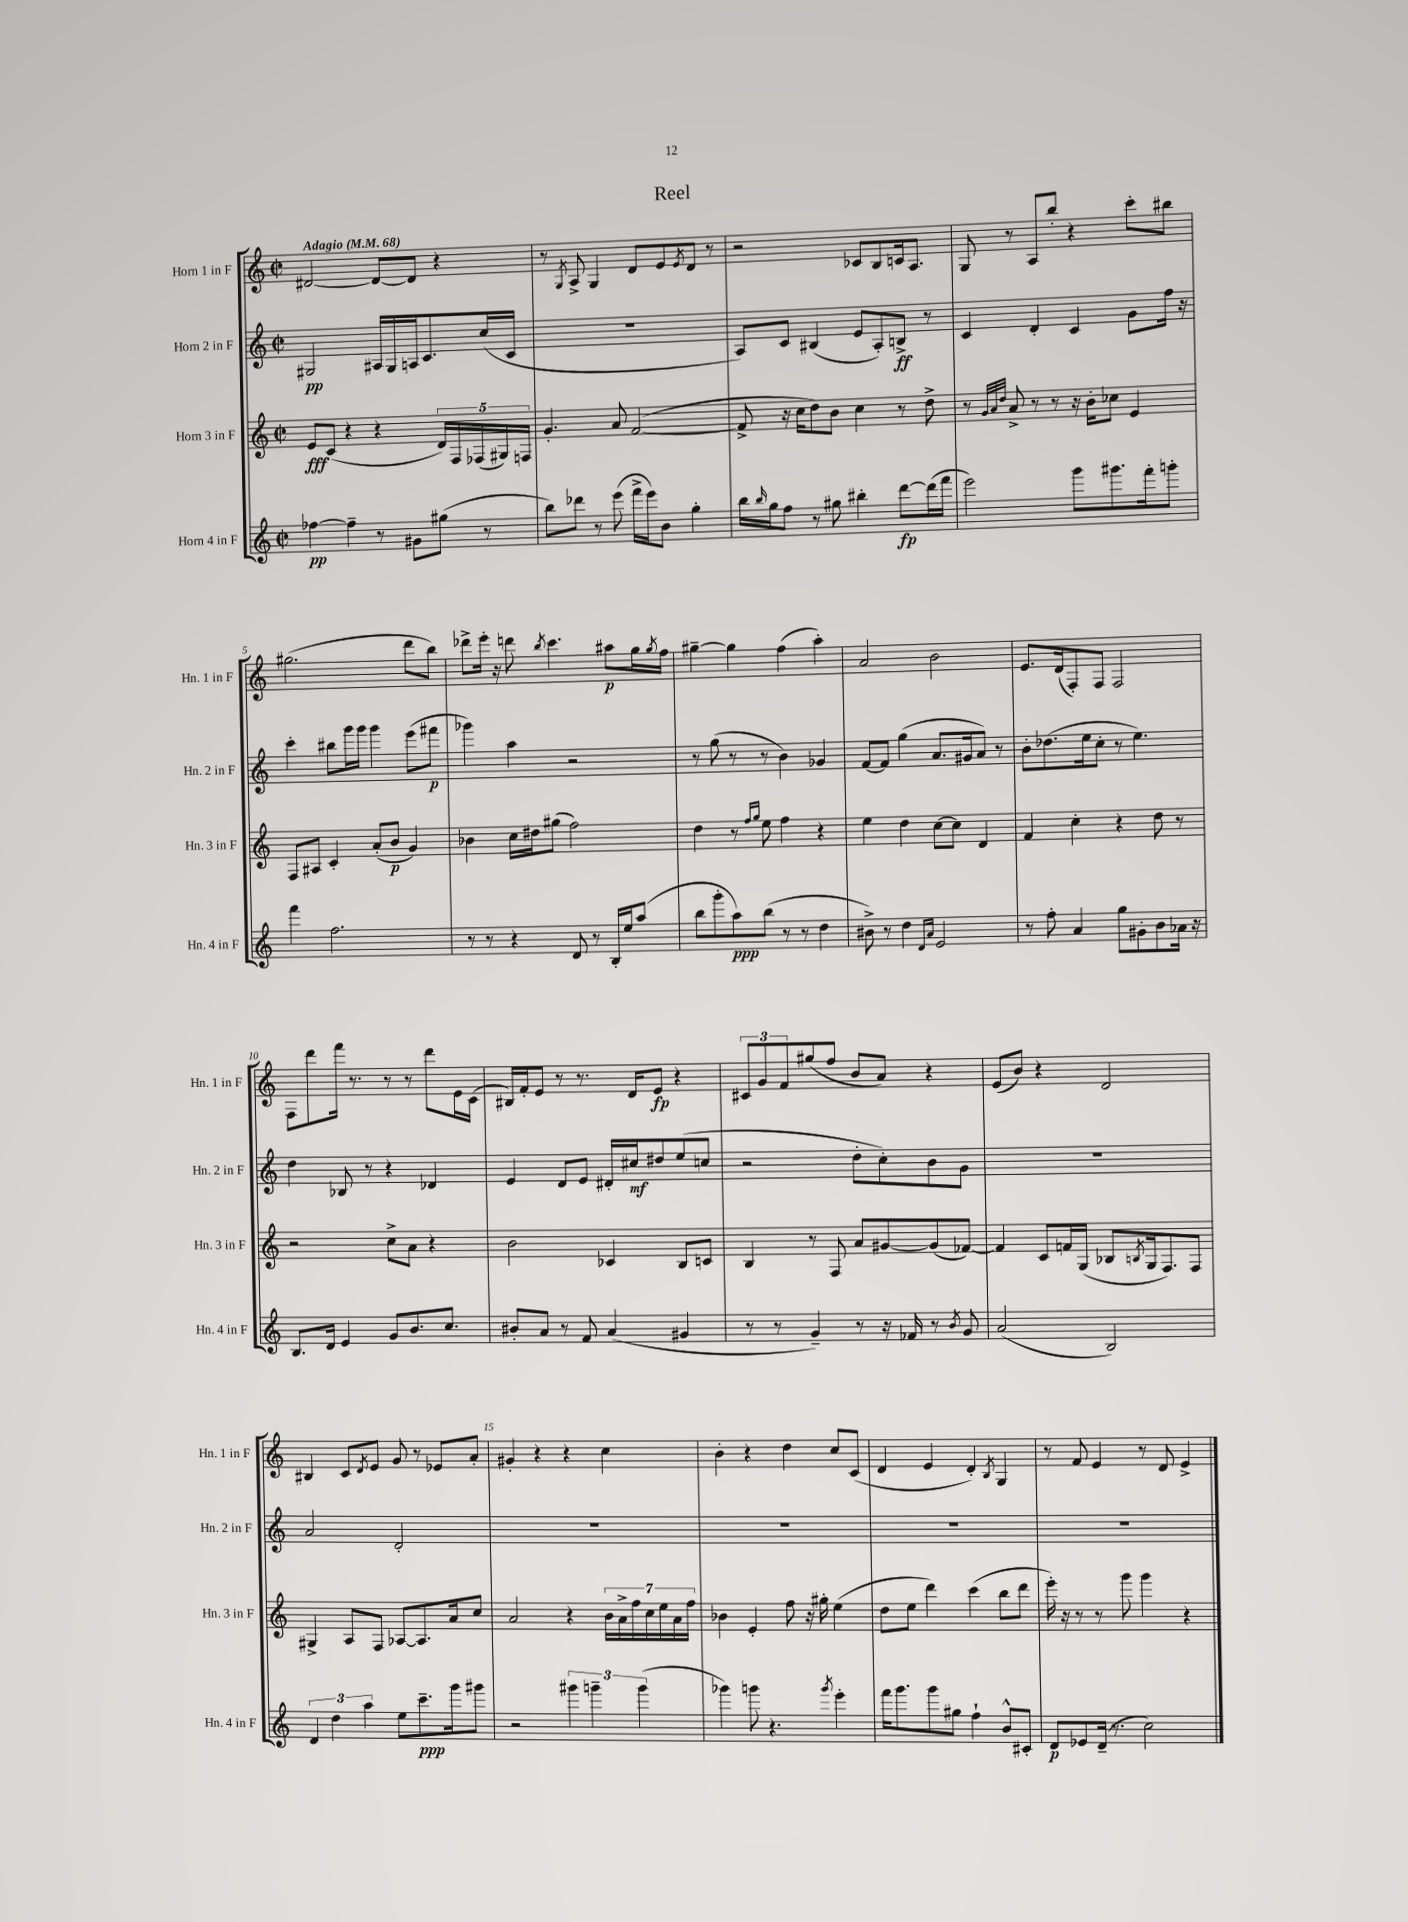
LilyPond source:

\header { title = "Reel" }
<<
\new StaffGroup <<
\new Staff = "s0" \with { instrumentName = "Horn 1 in F" shortInstrumentName = "Hn. 1 in F" } {
    \clef treble \key c \major \defaultTimeSignature \time 2/2 \tempo "Adagio" 4 = 68
    dis'2~ dis'8~ dis'8 r4 |
    r8 \acciaccatura { g8 } a8-> g4 d'8 e'8 \acciaccatura { e'8 } d'8 r8 |
    r2 ces'8 b8 c'16 a8. |
    g8 r8 a8 b''8-. r4 c'''8-. bis''8 |
    gis''2.( d'''8 b''8) |
    des'''8-> e'''16-. r16 d'''8 \acciaccatura { b''8 } c'''4. ais''8\p g''16 \acciaccatura { g''8 } f''16 |
    gis''4~-- gis''4 f''4( a''4-.) |
    a'2 b'2 |
    e'8. d'16( f8-.) f8 f2 |
    f8 d'''8 f'''16 r8. r8 r8 d'''8 e'16 c'16( |
    bis16) f'16-. e'8 r8 r8. d'16 e'8\fp r4 |
    \tuplet 3/2 { cis'8 g'8 f'8 } gis''8( f''8 b'8 a'8) r4 |
    e'8( b'8) r4 d'2 |
    bis4 c'8 \acciaccatura { d'8 } e'8 g'8 r8 ees'8 a'8-. |
    gis'4-. r4 r4 c''4 |
    b'4-. r4 d''4 c''8 c'8( |
    d'4 e'4 d'4-.) \acciaccatura { b8 } g4 |
    r8 f'8 e'4 r8 d'8 e'4-> \bar "|." |
}
\new Staff = "s1" \with { instrumentName = "Horn 2 in F" shortInstrumentName = "Hn. 2 in F" } {
    \clef treble \key c \major \defaultTimeSignature \time 2/2
    gis2\pp ais16 gis16 a16 c'8. c''16( c'16 |
    R1 |
    a8) c'8 bis4( e'8 a8-.) b8->\ff r8 |
    c'4 d'4-. c'4 g'8 f''16 r16 |
    c'''4-. bis''8 g'''16 g'''16 g'''4 e'''8( fis'''8\p |
    ges'''4) a''4 r2 |
    r8 g''8( r8 r8 b'4) ges'4 |
    f'8~ f'8 g''4( a'8. gis'16 a'8) r8 |
    b'8-. des''8.( e''16 c''8-. r8 e''4.) |
    d''4 bes8 r8 r4 des'4 |
    e'4 d'8 e'8 dis'16-. cis''16\mf dis''8 e''8( c''8 |
    r2 d''8-. c''8-.) b'8 g'8 |
    R1 |
    a'2 d'2-. |
    R1 |
    R1 |
    R1 |
    R1 \bar "|." |
}
\new Staff = "s2" \with { instrumentName = "Horn 3 in F" shortInstrumentName = "Hn. 3 in F" } {
    \clef treble \key c \major \defaultTimeSignature \time 2/2
    e'8\fff c'8( r4 r4 \tuplet 5/4 { d'16) f16 fes16( gis16) f16 } |
    g'4.-. a'8 f'2~( |
    f'8-> r16 c''16 d''8) b'8 c''4 r8 d''8-> |
    r8 \grace { g'32 a'32 d''32 } a'8-> r8 r8 r16 b'16-. ces''8 e'4 |
    f8 ais8 c'4-. a'8-.( b'8\p g'4) |
    bes'4 c''16 dis''16 gis''8( f''2) |
    d''4 r8 \grace { f''16 g''16 } e''8 f''4 r4 |
    e''4 d''4 c''8~ c''8 d'4 |
    f'4 c''4-. r4 d''8 r8 |
    r2 c''8-> a'8 r4 |
    b'2 ces'4 b8 c'8 |
    b4 r8 f8 a'8 gis'8~ gis'8( fes'8~) |
    fes'4 c'8 f'16 g16( bes8 \acciaccatura { b8 } g16 f8.) f8 |
    gis4-> a8 f8 aes8~ aes8. a'16 c''8 |
    a'2 r4 \tuplet 7/4 { b'16 a'16-> f''16 c''16 e''16 a'16 f''16 } |
    bes'4 e'4-. f''8 r16 gis''16-. e''4( |
    d''8 e''8 d'''4) c'''4( b''8 d'''8 |
    e'''16-.) r16 r8 r8 g'''8 g'''4 r4 \bar "|." |
}
\new Staff = "s3" \with { instrumentName = "Horn 4 in F" shortInstrumentName = "Hn. 4 in F" } {
    \clef treble \key c \major \defaultTimeSignature \time 2/2
    fes''4~\pp fes''4-- r8 gis'8 gis''8( r8 |
    b''8) des'''8 r8 e'''8( f'''16-> e'''16) b'8 g''4-. |
    b''16 \grace { b''16 } g''16 f''8 r8 gis''8 bis''4-. d'''8~\fp d'''16( f'''16 |
    e'''2) g'''8 gis'''8. f'''16-. g'''8-. |
    f'''4 f''2. |
    r8 r8 r4 d'8 r8 b16-. e''16 a''8( |
    b''8 g'''8-. a''8\ppp) b''8( r8 r8 d''4 |
    bis'8->) r8 d''4 \grace { d'16 a'16 } e'2 |
    r8 f''8-. a'4 g''8 gis'8-. b'8 aes'16 r16 |
    b8. d'16 e'4 g'8 b'8. c''8. |
    bis'8-. a'8 r8 f'8 a'4( gis'4 |
    r8 r8 g'4--) r8 r16 fes'16 r8 \acciaccatura { b'8 } g'8 |
    a'2( b2) |
    \tuplet 3/2 { d'4 d''4 a''4 } e''8 c'''8.--\ppp g'''16 gis'''8 |
    r2 \tuplet 3/2 { gis'''4 g'''4-- g'''4( } |
    ges'''4) g'''8 r4. \acciaccatura { g'''8 } e'''4-. |
    f'''16 g'''8. g'''8 gis''8 f''4-! b'8-^ cis'8-. |
    d'8\p ees'8 d'16--( r8. c''2) \bar "|." |
}
>>
>>
\layout { \context { \Score \override BarNumber.break-visibility = ##(#f #t #t) barNumberVisibility = #(every-nth-bar-number-visible 5) } }
